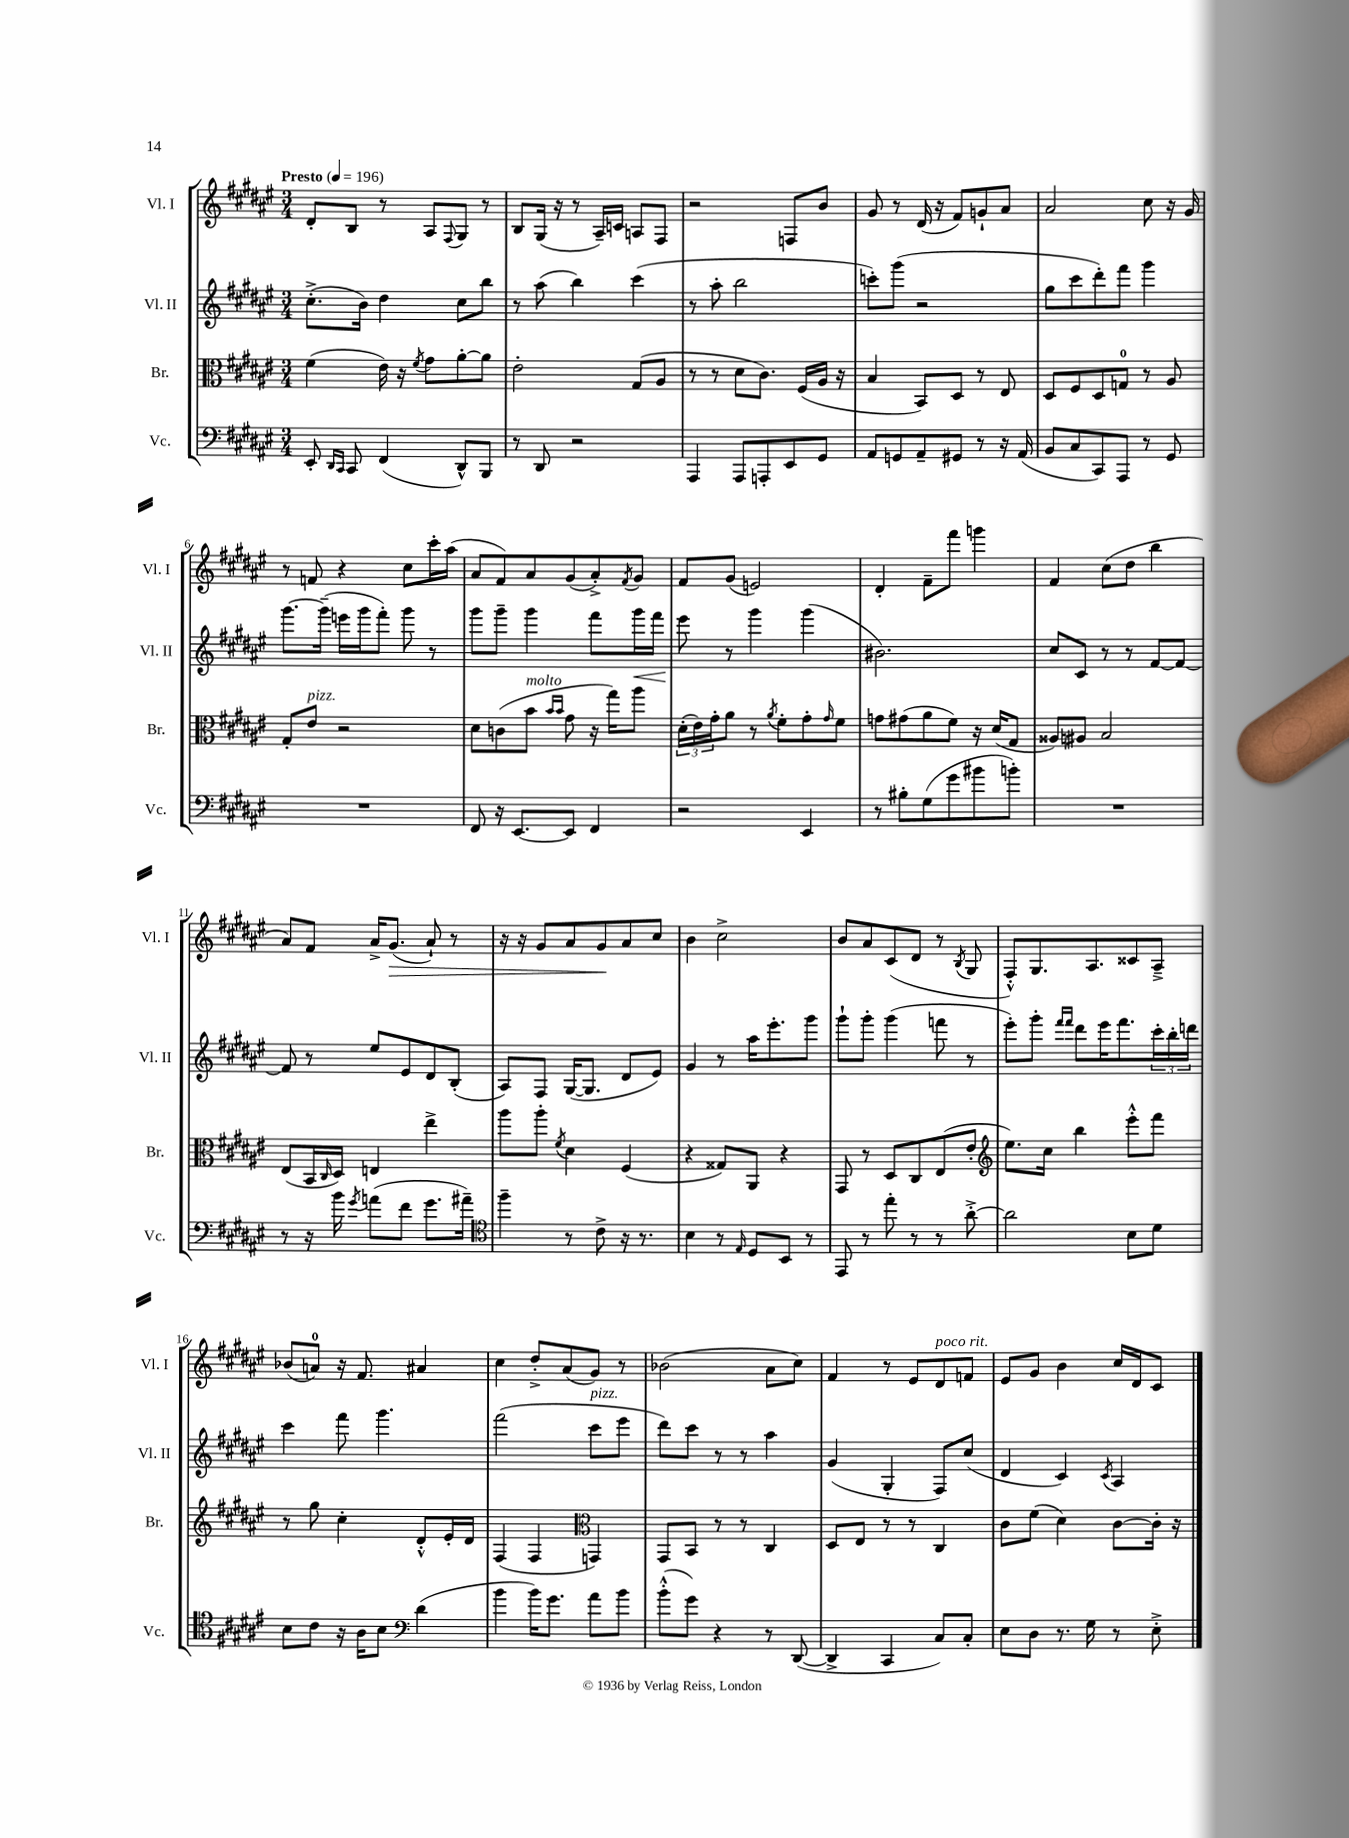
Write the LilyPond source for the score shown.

<<
\new StaffGroup <<
\new Staff = "s0" \with { instrumentName = "Vl. I" shortInstrumentName = "Vl. I" } {
    \clef treble \key fis \major \numericTimeSignature \time 3/4 \tempo "Presto" 4 = 196
    dis'8-. b8 r8 ais8 \appoggiatura { fis8 } gis8 r8 |
    b8 gis16( r16 r8 ais16--) c'16 a8 fis8 |
    r2 f8 b'8 |
    gis'8 r8 dis'16( r16 fis'8) g'8-! ais'8 |
    ais'2 cis''8 r16 gis'16 |
    r8 f'8 r4 cis''8 cis'''16-. ais''16( |
    ais'8 fis'8) ais'8 gis'8( ais'8-.->) \acciaccatura { fis'8 } gis'8 |
    fis'8 gis'8( e'2) |
    dis'4-. fis'8-- fis'''8 g'''4 |
    fis'4 cis''8( dis''8 b''4 |
    ais'8) fis'8 ais'16-> gis'8.\>( ais'8-!) r8 |
    r16 r16 gis'8 ais'8 gis'8\! ais'8 cis''8 |
    b'4 cis''2-> |
    b'8 ais'8 cis'8( dis'8 r8 \acciaccatura { b8 } gis8 |
    fis8-.-^) gis8. ais8. cisis'8 ais8---> |
    bes'8( a'8-0) r16 fis'8. ais'4 |
    cis''4 dis''8-.-> ais'8( gis'8) r8 |
    bes'2( ais'8 cis''8) |
    fis'4 r8 eis'8 dis'8^\markup { \italic "poco rit." } f'8 |
    eis'8 gis'8 b'4 cis''16 dis'16 cis'8 \bar "|." |
}
\new Staff = "s1" \with { instrumentName = "Vl. II" shortInstrumentName = "Vl. II" } {
    \clef treble \key fis \major \numericTimeSignature \time 3/4
    cis''8.-.->( b'16) dis''4 cis''8 b''8 |
    r8 ais''8( b''4) cis'''4( |
    r8 ais''8-. b''2 |
    c'''8-.) gis'''8( r2 |
    gis''8 cis'''8 dis'''8-.) fis'''8 gis'''4 |
    gis'''8.~ gis'''16--( e'''16 gis'''16 fis'''8-.) gis'''8 r8 |
    gis'''8 gis'''8-- gis'''4 fis'''8 gis'''16\< fis'''16 |
    eis'''8\! r8 gis'''4 gis'''4( |
    bis'2.) |
    cis''8 cis'8 r8 r8 fis'8~ fis'8~ |
    fis'8 r8 eis''8 eis'8 dis'8 b8-.( |
    ais8) fis8 gis16~( gis8. dis'8 eis'8) |
    gis'4 r8 ais''16 eis'''8.-. gis'''8 |
    gis'''8-! gis'''8-. gis'''4( f'''8 r8 |
    eis'''8-.) gis'''8-. \grace { fis'''16 fis'''16 } dis'''8 eis'''16 fis'''8. \tuplet 3/2 { cis'''16-. b''16-. d'''16 } |
    cis'''4 fis'''8 gis'''4. |
    fis'''2( cis'''8^\markup { \italic "pizz." } eis'''8 |
    dis'''8) cis'''8 r8 r8 ais''4 |
    gis'4( gis4-. fis8) cis''8( |
    dis'4 cis'4) \acciaccatura { cis'8 } ais4 \bar "|." |
}
\new Staff = "s2" \with { instrumentName = "Br." shortInstrumentName = "Br." } {
    \clef alto \key fis \major \numericTimeSignature \time 3/4
    fis'4( eis'16) r16 \acciaccatura { fis'8 } gis'8 ais'8~-. ais'8 |
    eis'2-. gis8( ais8 |
    r8 r8 dis'8 cis'8.) fis16( ais16 r16 |
    b4 b,8) dis8 r8 eis8 |
    dis8 fis8 dis8 g8-0 r8 ais8 |
    gis8-. eis'8^\markup { \italic "pizz." } r2 |
    dis'8 c'8( b'8^\markup { \italic "molto" } \grace { b'16 b'16 } gis'8 r16 gis''16) ais''8 |
    \tuplet 3/2 { dis'16-.( eis'16) gis'16-. } ais'8 r8 \acciaccatura { ais'8 } fis'8-. gis'8-. \grace { gis'16 } fis'8 |
    g'8 gis'8( ais'8 fis'8) r16 dis'16( gis8 |
    aisis8) ais8 b2 |
    eis8( b,16 \grace { cis16 } dis16) e4 eis''4-> |
    ais''8 ais''8-. \acciaccatura { fis'8 } dis'4 fis4( |
    r4 gisis8) ais,8 r4 |
    gis,8 r8 dis8 cis8 eis8( eis'8-. |
    \clef treble eis''8.) cis''16 b''4 eis'''8-.-^ fis'''8 |
    r8 gis''8 cis''4-. dis'8-.-^ eis'16-. dis'16 |
    fis4( fis4 \clef alto g,4) |
    gis,8 b,8 r8 r8 cis4 |
    dis8 eis8 r8 r8 cis4 |
    cis'8 fis'8( dis'4) cis'8~ cis'16-. r16 \bar "|." |
}
\new Staff = "s3" \with { instrumentName = "Vc." shortInstrumentName = "Vc." } {
    \clef bass \key fis \major \numericTimeSignature \time 3/4
    eis,8-. \grace { dis,16 cis,16 } cis,8 fis,4( dis,8-^) b,,8 |
    r8 dis,8 r2 |
    ais,,4 ais,,8 a,,8-. eis,8 gis,8 |
    ais,8 g,8 ais,8-- gis,8 r8 r16 ais,16( |
    b,8 cis8 cis,8) ais,,8 r8 gis,8 |
    R2. |
    fis,8 r16 eis,8.~ eis,8 fis,4 |
    r2 eis,4 |
    r8 bis8-. gis8( gis'8 bis'8 b'8-.) |
    R2. |
    r8 r16 b'16 \acciaccatura { gis'8 } a'8( fis'8 gis'8. ais'16--) |
    \clef tenor fis''4-- r8 cis'8-> r16 r8. |
    b4 r8 \grace { eis16 } dis8 b,8 r8 |
    eis,8 r8 eis''8-. r8 r8 ais'8~-.-> |
    ais'2 b8 dis'8 |
    b8 cis'8 r16 ais16 b8 \clef bass dis'4( |
    b'4 b'16) gis'8. ais'8 b'8 |
    b'8-.-^( gis'8) r4 r8 dis,8~( |
    dis,4-> cis,4 cis8) cis8-. |
    eis8 dis8 r8. gis16 r8 eis8-.-> \bar "|." |
}
>>
>>
